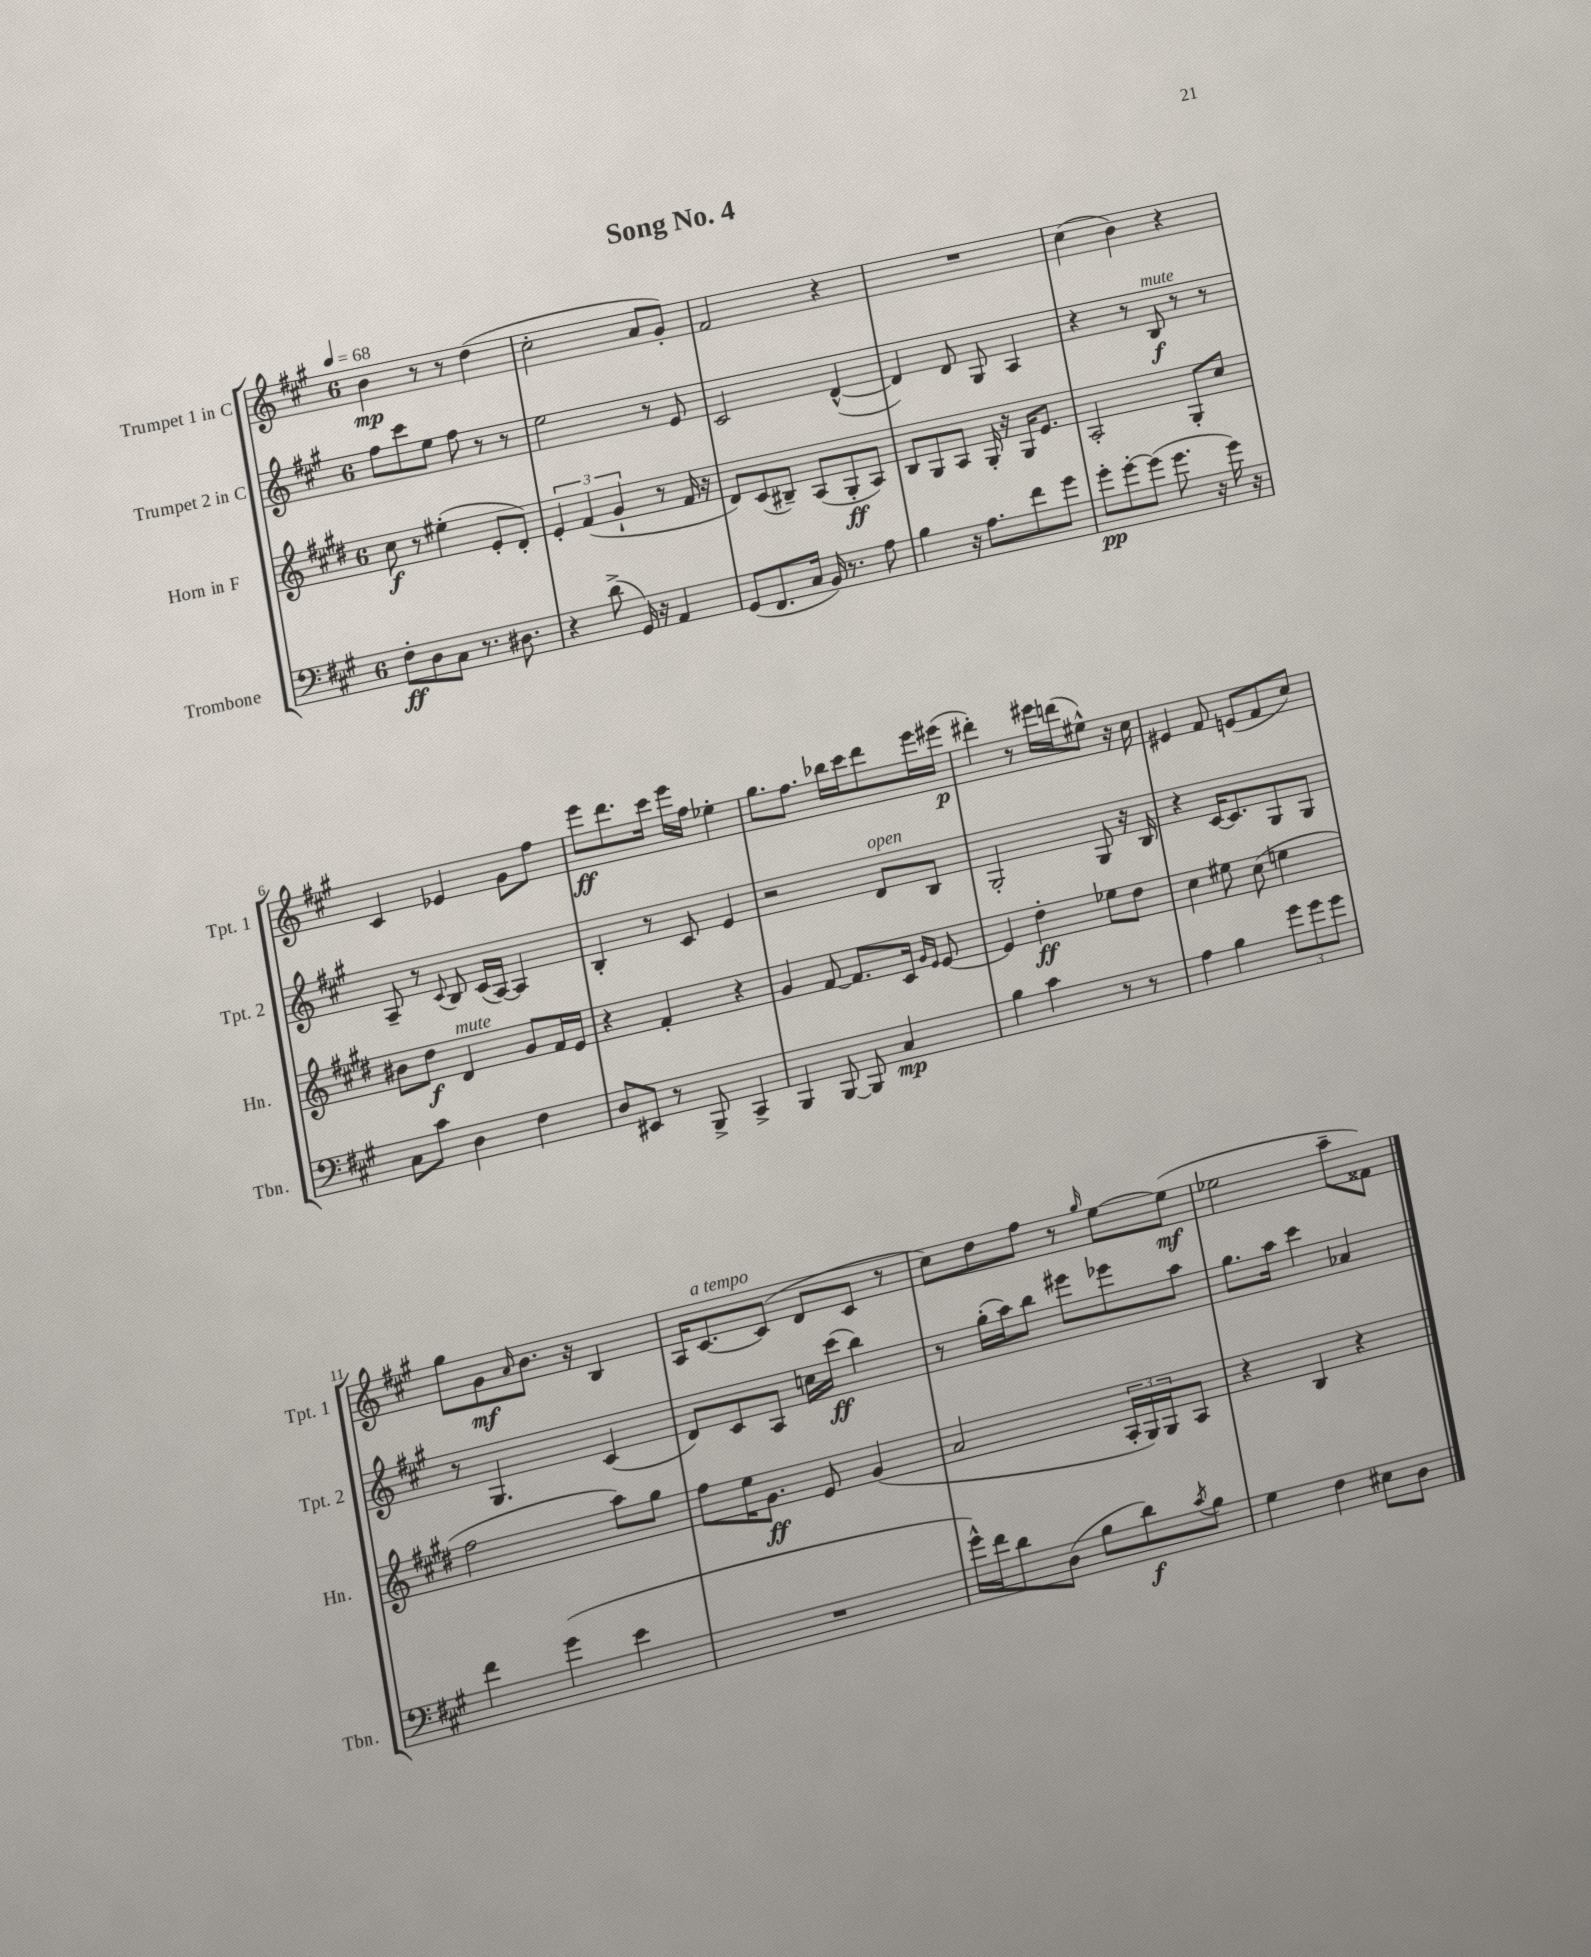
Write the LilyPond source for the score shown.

\header { title = "Song No. 4" }
<<
\new StaffGroup <<
\new Staff = "s0" \with { instrumentName = "Trumpet 1 in C" shortInstrumentName = "Tpt. 1" } {
    \clef treble \key a \major \once \override Staff.TimeSignature.style = #'single-digit \time 6/8 \tempo 4 = 68
    b'4\mp r8 r8 d''4( |
    cis''2-. a'8 gis'8-.) |
    fis'2 r4 |
    R2. |
    cis''4( b'4) r4 |
    cis'4 ees'4 gis'8 fis''8 |
    e'''8\ff d'''8. cis'''16 e'''16 fis''16 ees''4-. |
    gis''8. fis''8. bes''16 cis'''16 d'''8 e'''16 eis'''16\p( |
    dis'''4-.) r8 eis'''16 d'''16( eis''8-^) r16 cis''16 |
    eis'4 fis'8 e'8( fis'8 cis''8) |
    gis''8 gis'8\mf \grace { a'16 } b'8. r16 b4 |
    a16 cis'8.~^\markup { \italic "a tempo" } cis'8( d'8 cis'8 r8 |
    cis''8) d''8 fis''8 r8 \grace { gis''16 } e''8~ e''8\mf( |
    ees''2 a''8-- fisis'8) \bar "|." |
}
\new Staff = "s1" \with { instrumentName = "Trumpet 2 in C" shortInstrumentName = "Tpt. 2" } {
    \clef treble \key a \major \once \override Staff.TimeSignature.style = #'single-digit \time 6/8
    fis''8 cis'''8 e''8 fis''8 r8 r8 |
    e''2 r8 e'8 |
    cis'2 d'4~-^( |
    d'4) d'8 gis8 a4 |
    r4 r8 b8\f^\markup { \italic "mute" } r8 r8 |
    a8-- r8 \appoggiatura { cis'8 } b8 cis'16( a16~) a4 |
    b4-. r8 cis'8 e'4 |
    r2 d'8^\markup { \italic "open" } b8 |
    gis2-. gis8 r16 b16 |
    r4 cis'16~ cis'8. gis8 gis8 |
    r8 gis4. cis'4( |
    d'8) cis'8 a8 c''16 cis'''16\ff( b''4) |
    r8 gis''16-.( a''16) b''8 eis'''8 ees'''8 a''8 |
    gis''8. a''16 cis'''4 aes'4 \bar "|." |
}
\new Staff = "s2" \with { instrumentName = "Horn in F" shortInstrumentName = "Hn." } {
    \clef treble \key e \major \once \override Staff.TimeSignature.style = #'single-digit \time 6/8
    cis''8\f r8 eis''4-.( e'8-. dis'8-.) |
    \tuplet 3/2 { e'4-. fis'4( gis'4-! } r8 fis'16 r16 |
    dis'8) cis'8( bis8--) a8( gis8-.\ff a8) |
    b8 gis8 a8 gis16-. r16 gis16 e'8. |
    a2-. gis8-. cis''8 |
    bis'8 dis''8\f dis'4^\markup { \italic "mute" } gis'8 fis'16 e'16 |
    r4 fis'4-. r4 |
    gis'4 fis'8~ fis'8. cis'16 \grace { gis'16 e'16 } e'8~ |
    e'4 dis''4-.\ff ees''8 dis''8 |
    cis''4 eis''8 cis''8( e''4 |
    fis''2 a''8) gis''8 |
    fis''8 e''16 gis'8.\ff e'8 gis'4( |
    a'2 \tuplet 3/2 { a16-. gis16) gis16 } a8 |
    r4 b4 r4 \bar "|." |
}
\new Staff = "s3" \with { instrumentName = "Trombone" shortInstrumentName = "Tbn." } {
    \clef bass \key a \major \once \override Staff.TimeSignature.style = #'single-digit \time 6/8
    fis8-.\ff d8 cis8 r8. dis8. |
    r4 d'8->( gis,16) r16 a,4 |
    gis,8( fis,8. cis16 b,16) r8. a8 |
    b4 r16 a8. fis'8 gis'8 |
    gis'8-.\pp gis'8~-. gis'8( gis'8. r16 gis'16) r16 |
    cis8 cis'8 d4 fis4 |
    d8 eis,8 r8 b,,8-> cis,4-> |
    b,,4 b,,8~ b,,8 cis4\mp |
    b4 cis'4 r8 r8 |
    a4 b4 \tuplet 3/2 { gis'8 gis'8 gis'8 } |
    fis'4 gis'4( e'4 |
    R2. |
    gis'16-^) fis'16 d'8 d8( b8 d'8\f) \acciaccatura { cis'8 } b8 |
    gis4 fis4 eis8 d8 \bar "|." |
}
>>
>>
